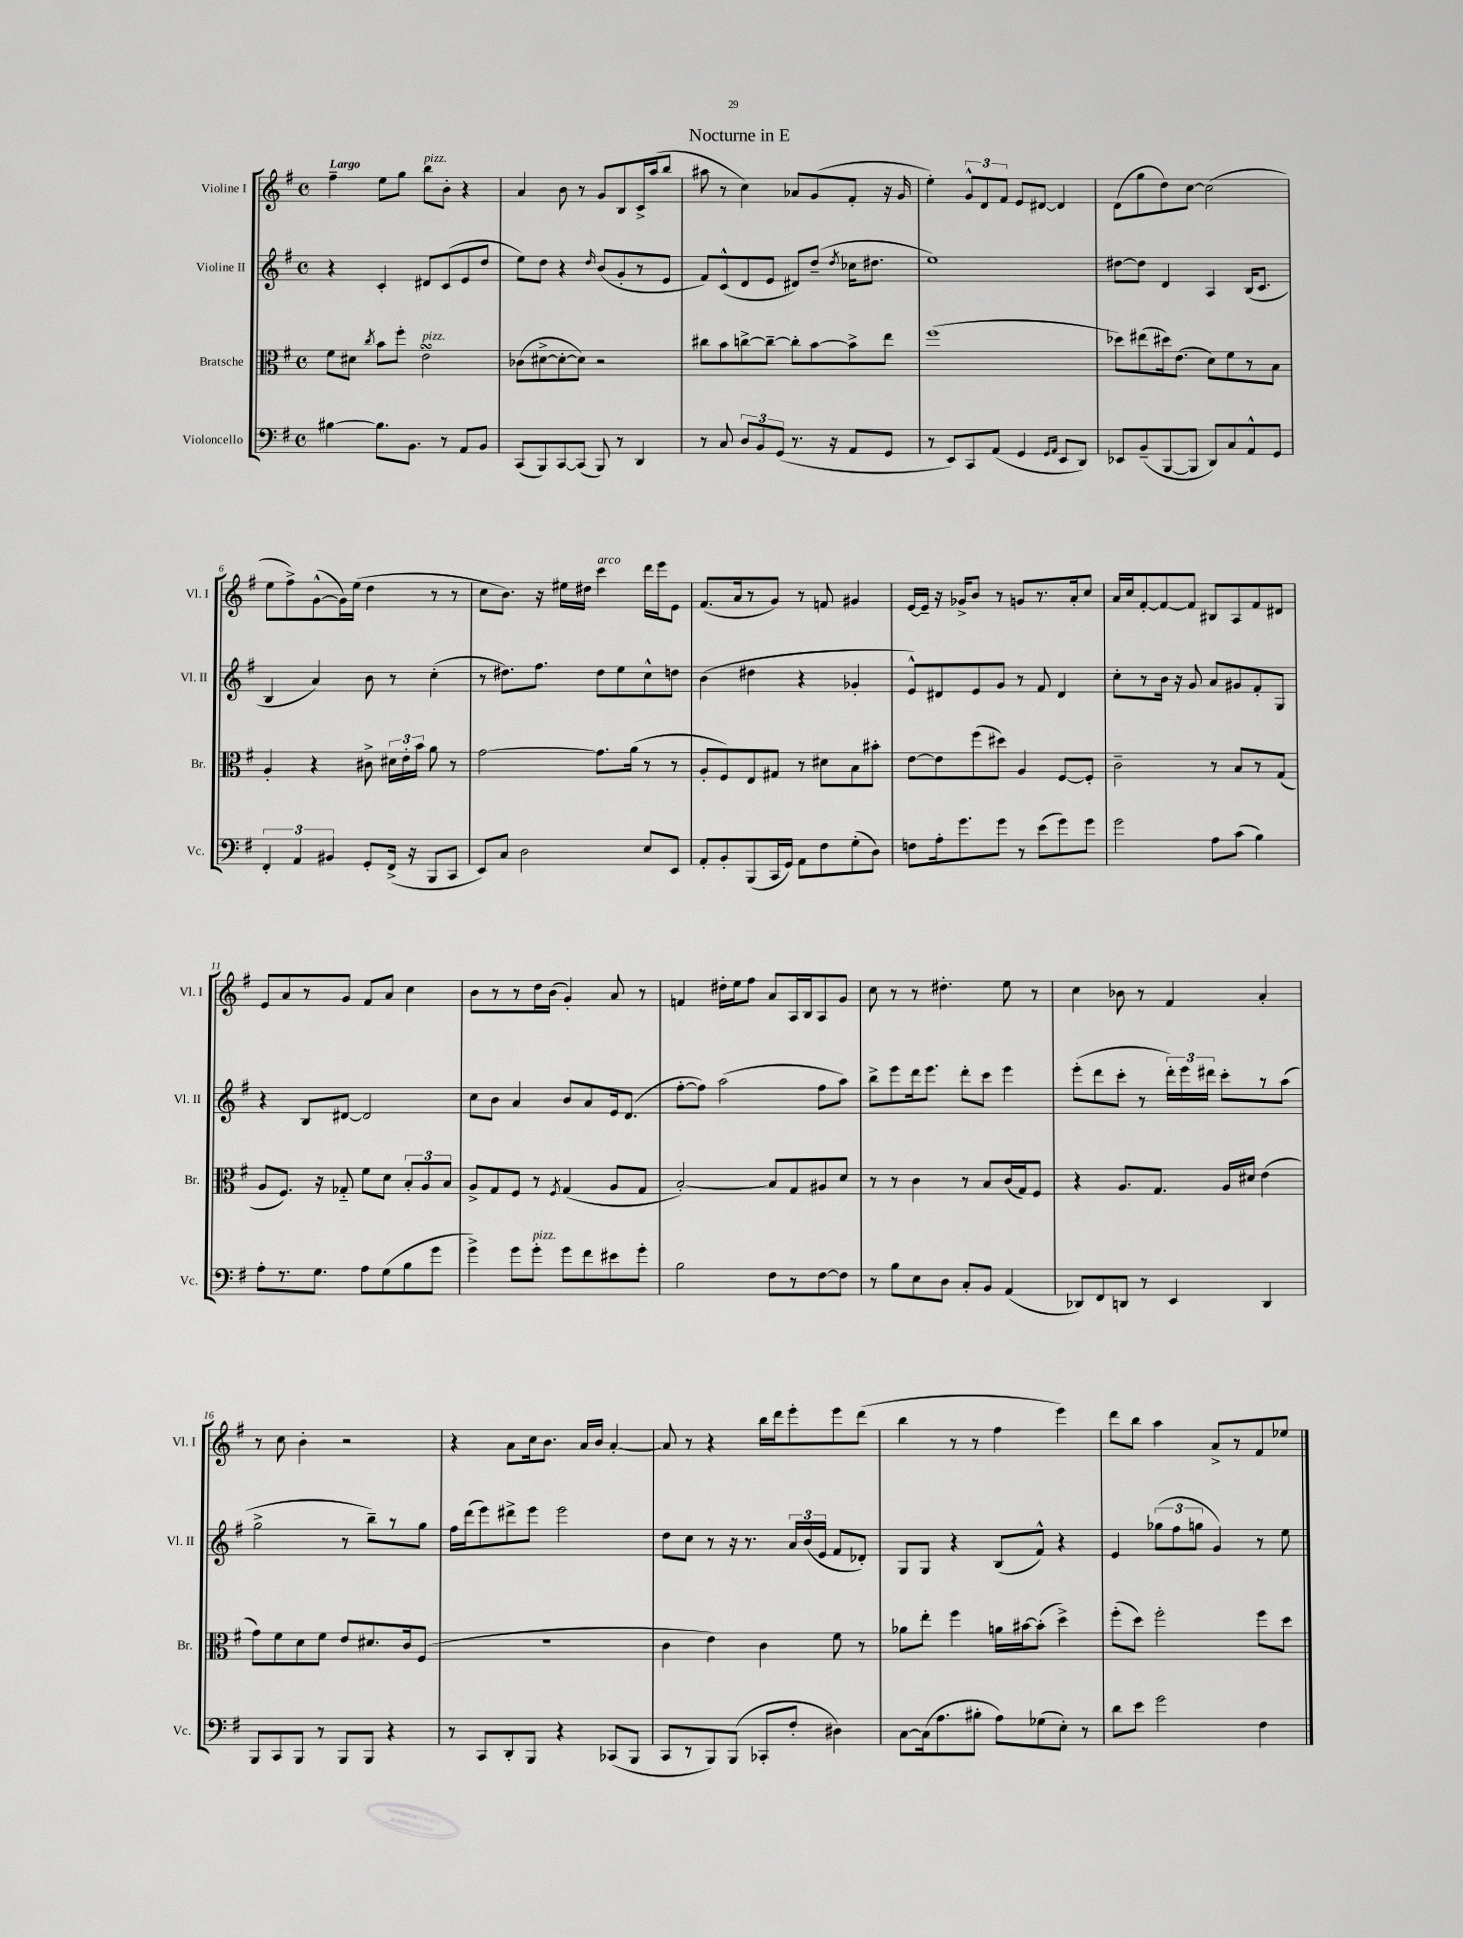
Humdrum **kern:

**kern	**kern	**kern	**kern
*staff4	*staff3	*staff2	*staff1
*clefF4	*clefC3	*clefG2	*clefG2
*k[f#]	*k[f#]	*k[f#]	*k[f#]
*M4/4	*M4/4	*M4/4	*M4/4
*met(c)	*met(c)	*met(c)	*met(c)
[4B#	8f#	4r	4ff#~
.	8d#	.	.
.	8qcc	.	.
8.B#]	8b	4c'	8ee
.	8ff#'	.	8gg
8.BB	.	.	.
.	2e	8d#	8bb
8r	.	(8c	8b'
8AA	.	8e	4r
8BB	.	8dd	.
=	=	=	=
(8CC	(8c-	8ee)	4a
8BBB)	[8d#^	8dd	.
[8CC	8d#'_	4r	8b
(8CC]	8d#])	.	8r
.	.	16qqdd	.
8BBB)	2r	(8b	8g
8r	.	8g'	8B
4DD	.	8r	16c^
.	.	.	(16aa
.	.	8e	8bb
=	=	=	=
8r	8cc#	8f#)	8aa#
8C	8b	(8c^^	8r
12D	[8cc^	8d	4cc)
12BB	.	.	.
.	8cc~_	8e	.
(12GG	.	.	.
8.r	8cc']	8d#)	8a-
.	[8b	(8dd~	(8g
16r	.	.	.
.	.	8qdd	.
8AA	8b^]	16cc-	8f#'
.	.	8.dd#	.
8GG	8ee	.	16r
.	.	.	16g
=	=	=	=
8r	(1ff#	1ee)	4ee')
8EE)	.	.	.
8CC	.	.	12g^^
.	.	.	12d
(8AA	.	.	.
.	.	.	12f#
4GG	.	.	8e
.	.	.	[8d#
16qqGG	.	.	.
16qqAA	.	.	.
8EE	.	.	4d#]
8DD)	.	.	.
=	=	=	=
8EE-	8dd-)	[8dd#	(8d
(8BB~	(8ee#	8dd#]	8gg
[8BBB	16dd#)	4d	8dd)
.	(8.e	.	.
8BBB]	.	.	[8cc
8DD)	8d)	4A	(2cc]
8C	8f#	.	.
8AA^^	8r	(16B	.
.	.	8.c	.
8GG	8B	.	.
=	=	=	=
6FF#'	4A'	4B	8ee
.	.	.	8ff#^)
6AA	.	.	.
.	4r	4a)	([8g^^
6BB#	.	.	.
.	.	.	16g])
.	.	.	(16ee
8GG'	8c#^	8b	4dd
(16FF#^	24d#	8r	.
.	24e'	.	.
16r	.	.	.
.	24b	.	.
8BBB	8a	(4cc'	8r
8CC	8r	.	8r
=	=	=	=
8EE)	[2g	8r	8cc
8C	.	8.dd#)	8.b)
2D	.	.	.
.	.	8.ff#	16r
.	.	.	16ee#
.	.	.	16dd#
.	8.g]	8dd#	4ccc
.	.	8ee	.
.	(16a	.	.
8E	8r	8cc^^	16ddd
.	.	.	16eee
8EE	8r	8dd	8e
=	=	=	=
8AA'	8A'	(4b	(8.f#
8BB'	8F#)	.	.
.	.	.	16a
(8BBB	8E	4dd#	8r
16CC	8G#	.	8g)
16GG)	.	.	.
8AA	8r	4r	8r
8F#	8d#	.	8f
(8G'	8B	4g-'	4g#
8D)	8b#'	.	.
=	=	=	=
8F	[8e	8e^^)	[16e
.	.	.	16e~]
16A'	8e]	8d#	16r
8.g	.	.	16g-^
.	(8ff#	8e	8b
8g	8dd#)	8g	8r
8r	4A	8r	8g
(8e	.	8f#	8.r
8g)	[8F#	4d#	.
.	.	.	16a'
8g	8F#']	.	8cc
=	=	=	=
2g	2c~	8cc'	16a
.	.	.	16cc
.	.	8r	[8f#'
.	.	16b	8f#_
.	.	16r	.
.	.	8g	8f#]
8A	8r	8a	8B#
(8c	8B	8g#	8A
4B)	8r	8f#'	8f#
.	(8G	8G	8d#
=	=	=	=
8A'	8A	4r	8e
8.r	8.F#)	.	8a
.	.	8B	8r
8.G	16r	.	.
.	8G-'~	[8d#	8g
8A	8f#	2d#]	8f#
(8G	8d	.	8a
8B	12B'	.	4cc
.	12A	.	.
8g	.	.	.
.	12B	.	.
=	=	=	=
4g^)	8A^	8cc	8b
.	8G	8b	8r
8g	8F#	4a	8r
8g'	8r	.	16dd
.	.	.	(16b
.	8qF#	.	.
8g	(4G	8b	4g')
8f#	.	8a	.
8e#	8A	16e	8a
.	.	(8.d	.
8g'	8G	.	8r
=	=	=	=
2B	[2B')	[8ff#'	4f
.	.	8ff#])	.
.	.	(2aa	16dd#'
.	.	.	16ee
.	.	.	8ff#
8F#	8B]	.	8a
8r	8G	.	16A
.	.	.	16B
[8F#	8A#	8ff#	8A
8F#]	8d	8aa)	8g
=	=	=	=
8r	8r	8bb^	8cc
8B	8r	8eee	8r
8E	4c	16ddd	8r
.	.	8.eee	.
8D	.	.	4.dd#'
8C'	8r	8ddd'	.
8BB	8B	8ccc	.
(4AA	(16c	4eee	8ee
.	16G)	.	.
.	8F#	.	8r
=	=	=	=
8DD-)	4r	(8eee'	4cc
8FF#	.	8ddd	.
8DD	8.A	8ccc'	8b-
8r	.	8r	8r
.	8.G	.	.
4EE	.	24ddd')	4f#
.	.	24eee	.
.	.	24ddd#	.
.	16A	8ccc'	.
.	16d#	.	.
4DD	(4e	8r	4a'
.	.	(8aa	.
=	=	=	=
8BBB	8g)	2gg^	8r
8CC	8f#	.	8cc
8BBB	8d	.	4b'
8r	8f#	.	.
8BBB	8e	8r	2r
8BBB	8.d#	8bb~)	.
4r	.	8r	.
.	16c	.	.
.	(8F#	8gg	.
=	=	=	=
8r	1r	16ff#	4r
.	.	(16ddd	.
8CC	.	8eee)	.
8DD'	.	8ddd#^	8a
8BBB	.	8eee	16cc
.	.	.	8.b
4r	.	2eee	.
.	.	.	16a
.	.	.	16b
(8CC-	.	.	[4a'
8BBB	.	.	.
=	=	=	=
8CC	4c	8dd	8a]
8r	.	8cc	8r
8BBB)	4e)	8r	4r
(8BBB	.	16r	.
.	.	8.r	.
8CC-'	4c	.	16bb
.	.	.	16ddd
8F#'	.	24a	8eee'
.	.	(24b	.
.	.	24e	.
4D#)	8f#	8f#	8eee
.	8r	8d-')	(8ddd
=	=	=	=
[8C	8a-	8G	4bb
(16C]	8ee'	8G	.
8.A	.	.	.
.	4ff#	4r	8r
8B#'	.	.	8r
8A)	16a	(8B	4ff#
.	[16b#	.	.
(8G-	(8b#']	8f#^^)	.
8E')	4dd^)	4r	4eee)
8r	.	.	.
=	=	=	=
8d	(8ff#'	4e	8ddd
8e	8dd)	.	8bb
2g	2ff#'	(12gg-	4aa
.	.	12ff#	.
.	.	12gg	.
.	.	4g)	8a^
.	.	.	8r
4F#	8ff#	8r	8f#
.	8dd	8ee	8ee-
==	==	==	==
*-	*-	*-	*-
